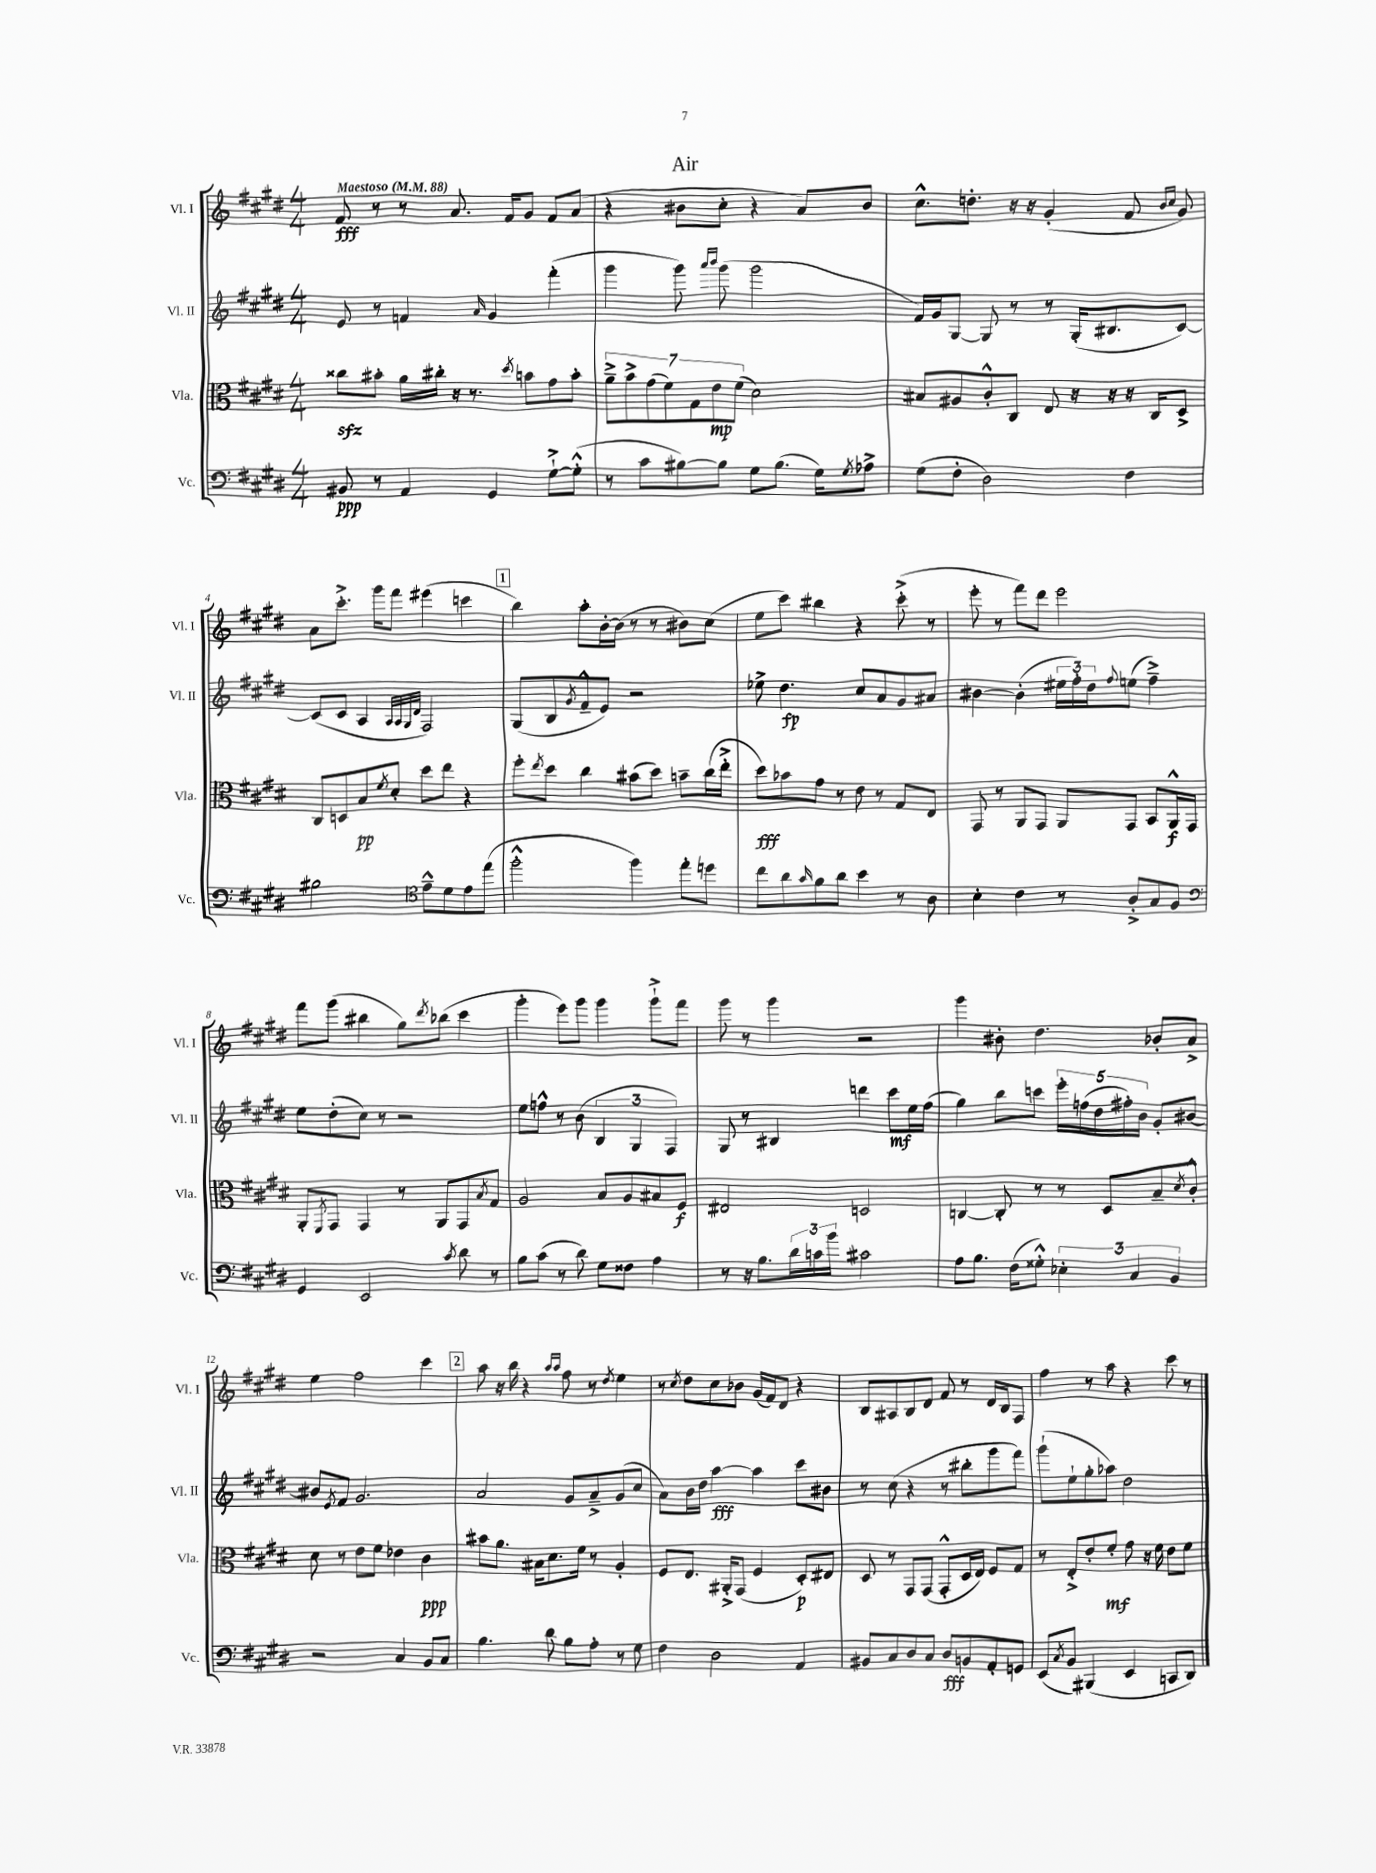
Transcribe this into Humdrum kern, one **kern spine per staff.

**kern	**dynam	**kern	**dynam	**kern	**dynam	**kern	**dynam
*part4	*part4	*part3	*part3	*part2	*part2	*part1	*part1
*staff4	*staff4	*staff3	*staff3	*staff2	*staff2	*staff1	*staff1
*I"Vc.	*	*I"Vla.	*	*I"Vl. II	*	*I"Vl. I	*
*I'Vc.	*	*I'Vla.	*	*I'Vl. II	*	*I'Vl. I	*
*clefF4	*	*clefC3	*	*clefG2	*	*clefG2	*
*k[f#c#g#d#]	*	*k[f#c#g#d#]	*	*k[f#c#g#d#]	*	*k[f#c#g#d#]	*
*M4/4	*	*M4/4	*	*M4/4	*	*M4/4	*
*MM88	*	*MM88	*	*MM88	*	*MM88	*
=1	=1	=1	=1	=1	=1	=1	=1
!	!	!	!	!	!	!LO:TX:a:B:t=Maestoso	!
8BB#X/	ppp	8cc##Xzz\L	.	8e/	.	8f#/	fff
8r	.	8b#X'\J	.	8r	.	8r	.
4AA/	.	16a\LL	.	4fn/	.	8r	.
.	.	16cc#X'\JJ	.	.	.	.	.
.	.	16r	.	.	.	8.a/	.
.	.	8.r	.	.	.	.	.
.	.	.	.	16qqa/	.	.	.
4GG#/	.	.	.	4g#/	.	.	.
.	.	.	.	.	.	16f#/KL	.
.	.	8qdd#/	.	.	.	.	.
.	.	8bn\L	.	.	.	8g#/J	.
[8G#`^\L	.	8g#\	.	(4fff#'\	.	8f#/L	.
(8G#'^^\J]	.	8b'\J	.	.	.	(8a/J	.
=2	=2	=2	=2	=2	=2	=2	=2
8r	.	14a~^\L	.	4ggg#\	.	4r	.
.	.	14b^\	.	.	.	.	.
8c#\L	.	.	.	.	.	.	.
.	.	(14g#\	.	.	.	.	.
.	.	14f#\)	.	.	.	.	.
[8B#X\)	.	.	.	8ggg#\)	.	8b#X\L	.
.	.	14G#\	.	.	.	.	.
.	.	14e\	mp	.	.	.	.
.	.	.	.	16qqaaa/LL	.	.	.
.	.	.	.	16qqbbb/JJ	.	.	.
8B#\J]	.	.	.	(8ggg#\	.	8cc#'\J	.
.	.	(14f#\J	.	.	.	.	.
8G#\L	.	2d#\)	.	2ggg#\	.	4r	.
(8.B#\J	.	.	.	.	.	.	.
.	.	.	.	.	.	8a/L)	.
16G#\KL)	.	.	.	.	.	.	.
8qG#/	.	.	.	.	.	.	.
8A-X^\J	.	.	.	.	.	8b#/J	.
=3	=3	=3	=3	=3	=3	=3	=3
(8G#\L	.	8B#X/L	.	16f#/LL)	.	8.cc#^^\L	.
.	.	.	.	16g#/J	.	.	.
8F#'\J	.	8A#X/	.	[8G#/J	.	.	.
.	.	.	.	.	.	8.ddn'\J	.
2D#\)	.	8c#'^^/	.	8G#/]	.	.	.
.	.	8C#/J	.	8r	.	16r	.
.	.	.	.	.	.	16r	.
.	.	8E/	.	8r	.	(4g#'/	.
.	.	16r	.	(16G#'/KL	.	.	.
.	.	16r	.	8.B#X/	.	.	.
4F#\	.	16r	.	.	.	8f#/	.
.	.	16C#/KL	.	.	.	.	.
.	.	.	.	.	.	16qqb/LL	.
.	.	.	.	.	.	16qqcc#/JJ	.
.	.	8D#^/J	.	[8c#/J)	.	8g#/)	.
!!LO:LB:g=z
=4	=4	=4	=4	=4	=4	=4	=4
2B#X\	.	8C#/L	.	(8c#/L]	.	8a\L	.
.	.	8Dn/	.	8c#/J	.	8.ccc#'^\J	.
.	.	8B/	pp	4A/	.	.	.
.	.	.	.	.	.	16ggg#\KL	.
.	.	8qf#/	.	.	.	.	.
.	.	8d#'/J	.	.	.	8fff#\J	.
*clefC4	*	*	*	*	*	*	*
.	.	.	.	32qqA/LLL	.	.	.
.	.	.	.	32qqA/	.	.	.
.	.	.	.	32qqG#/	.	.	.
.	.	.	.	32qqd#/JJJ	.	.	.
8e~^^\L	.	8dd#\L	.	2F#/)	.	(4eee#X\	.
8d#\	.	8ee\J	.	.	.	.	.
8e\	.	4r	.	.	.	4cccn\	.
(8ee\J	.	.	.	.	.	.	.
!!LO:REH:place=s1:t=1
=5	=5	=5	=5	=5	=5	=5	=5
2ff#'^^\	.	8ff#'\L	.	(8G#/L	.	4bb\)	.
.	.	8qee/	.	.	.	.	.
.	.	8dd#\J	.	8B/	.	.	.
.	.	.	.	8qg#/	.	.	.
.	.	4cc#\	.	8f#~^^/	.	8aa'\L	.
.	.	.	.	8e/J)	.	[16b'\L	.
.	.	.	.	.	.	(16b\JJ]	.
4ff#\)	.	(8b#X\L	.	2r	.	8r	.
.	.	8dd#\J)	.	.	.	8r	.
8ee'\L	.	8bn~\L	.	.	.	8b#X\L)	.
8ddn\J	.	(16cc#\L	.	.	.	(8cc#\J	.
.	.	16ee'^\JJ	.	.	.	.	.
=6	=6	=6	=6	=6	=6	=6	=6
8cc#\L	.	8dd#\L)	fff	8ee-X^\	.	8ee\L	.
8a\	.	8b-X\	.	4.dd#\	fp	8ccc#\J)	.
16qqg#/	.	.	.	.	.	.	.
8f#\	.	8g#\J	.	.	.	4bb#X\	.
8a\J	.	8r	.	.	.	.	.
4b\	.	8e\	.	8cc#/L	.	4r	.
.	.	8r	.	8a/	.	.	.
8r	.	8G#/L	.	8g#/	.	(8ccc#'^\	.
8A\	.	8E/J	.	8a#X/J	.	8r	.
=7	=7	=7	=7	=7	=7	=7	=7
4B'\	.	8GG#/	.	[4b#X\	.	8eee'\	.
.	.	8r	.	.	.	8r	.
4c#\	.	8AA/L	.	(4b#'\]	.	8fff#\L)	.
.	.	8GG#/J	.	.	.	8ddd#\J	.
8r	.	8AA/L	.	24ee#X\LL	.	2eee\	.
.	.	.	.	24ff#'\)	.	.	.
.	.	.	.	24dd#\J	.	.	.
.	.	.	.	8qqff#/	.	.	.
8A'^/L	.	8GG#/J	.	(8een\J	.	.	.
8G#/	.	8BB/L	.	4ff#~^\)	.	.	.
8F#/J	.	16AA^^/L	f	.	.	.	.
.	.	16GG#/JJ	.	.	.	.	.
!!LO:LB:g=z
=8	=8	=8	=8	=8	=8	=8	=8
*clefF4	*	*	*	*	*	*	*
4GG#/	.	8AA'/L	.	8ee\L	.	8fff#\L	.
.	.	8qFF#/	.	.	.	.	.
.	.	8GG#/J	.	(8dd#'\	.	(8ggg#\J	.
2EE/	.	4GG#/	.	8cc#\J)	.	4bb#X\	.
.	.	.	.	8r	.	.	.
.	.	8r	.	2r	.	8gg#\L)	.
.	.	.	.	.	.	8qddd#/	.
.	.	8AA/L	.	.	.	(8bb-X\J	.
8qc#/	.	.	.	.	.	.	.
8d#\	.	8GG#/	.	.	.	4ccc#\	.
.	.	8qB/	.	.	.	.	.
8r	.	8G#/J	.	.	.	.	.
=9	=9	=9	=9	=9	=9	=9	=9
8B\L	.	2A/	.	8ee\L	.	4ggg#'\	.
(8c#\J	.	.	.	8ffn^^\J	.	.	.
8r	.	.	.	8r	.	8eee\L)	.
8d#\)	.	.	.	(8b\	.	8ggg#\J	.
8G#\L	.	8B/L	.	6B/	.	4ggg#\	.
8F##X\J	.	8A/	.	.	.	.	.
.	.	.	.	6G#/	.	.	.
4A\	.	8B#X/	.	.	.	8ggg#`^\L	.
.	.	.	.	6F#/)	.	.	.
.	.	8F#/J	f	.	.	8fff#\J	.
=10	=10	=10	=10	=10	=10	=10	=10
8r	.	2E#X/	.	8G#/	.	8ggg#\	.
16r	.	.	.	8r	.	8r	.
8.B\L	.	.	.	.	.	.	.
.	.	.	.	4B#X/	.	4ggg#\	.
24d#\L	.	.	.	.	.	.	.
24cn\	.	.	.	.	.	.	.
24b\JJ	.	.	.	.	.	.	.
2c#X\	.	2Dn/	.	4dddn\	.	2r	.
.	.	.	.	8ccc#\L	mf	.	.
.	.	.	.	16ee\L	.	.	.
.	.	.	.	(16ff#\JJ	.	.	.
=11	=11	=11	=11	=11	=11	=11	=11
8A\L	.	[4Cn/	.	4gg#\)	.	4ggg#\	.
8.B\J	.	.	.	.	.	.	.
.	.	8C'/]	.	8bb\L	.	8b#X'\	.
(16F#\KL	.	.	.	.	.	.	.
8G##X'^^\J)	.	8r	.	8cccn\J	.	4.dd#\	.
6E-X'\	.	8r	.	20eee'\LL	.	.	.
.	.	.	.	(20ffn\	.	.	.
.	.	.	.	20dd#\	.	.	.
.	.	8D#/L	.	.	.	.	.
.	.	.	.	20ff#X'\)	.	.	.
6C#/	.	.	.	.	.	.	.
.	.	.	.	20b\JJ	.	.	.
.	.	8B~/	.	8g#'/L	.	8b-X'/L	.
6BB/	.	.	.	.	.	.	.
.	.	8qd#/	.	.	.	.	.
.	.	8c#'^^/J	.	[8b#X/J	.	8a^/J	.
!!LO:LB:g=z
=12	=12	=12	=12	=12	=12	=12	=12
2r	.	8d#\	.	8b#X/L]	.	4ee\	.
.	.	.	.	8qe/	.	.	.
.	.	8r	.	8f#/J	.	.	.
.	.	8e\L	.	2.g#/	.	2ff#\	.
.	.	8f#\J	.	.	.	.	.
4C#/	.	4e-X\	.	.	.	.	.
8BB/L	.	4c#\	ppp	.	.	4ccc#\	.
8C#/J	.	.	.	.	.	.	.
!!LO:REH:place=s1:t=2
=13	=13	=13	=13	=13	=13	=13	=13
4.B\	.	8b#X\L	.	2a/	.	8aa\	.
.	.	8.a\J	.	.	.	16r	.
.	.	.	.	.	.	16bb\	.
.	.	.	.	.	.	4r	.
.	.	16B#X\KL	.	.	.	.	.
8d#\	.	8.d#\	.	.	.	.	.
.	.	.	.	.	.	16qqaa/LL	.
.	.	.	.	.	.	16qqaa/JJ	.
8B\L	.	.	.	8g#/L	.	8ff#\	.
.	.	16f#\Jk	.	.	.	.	.
8A'\J	.	8r	.	8a~^/	.	8r	.
.	.	.	.	.	.	8qdd#/	.
8r	.	4A'/	.	(8g#/	.	4ee\	.
8G#\	.	.	.	8cc#/J	.	.	.
=14	=14	=14	=14	=14	=14	=14	=14
4F#\	.	8F#/L	.	8a\L)	.	8r	.
.	.	.	.	.	.	8qcc#/	.
.	.	8.E/J	.	16b\L	.	8dd#\L	.
.	.	.	.	16dd#\JJ	.	.	.
2D#\	.	.	.	[4aa\	fff	8cc#\	.
.	.	16AA#X'^/KL	.	.	.	.	.
.	.	(8GG#/J	.	.	.	8b-X\J	.
.	.	4F#/	.	4aa\]	.	(16g#/LL	.
.	.	.	.	.	.	16f#/J)	.
.	.	.	.	.	.	8d#/J	.
4AA/	.	8D#'/L)	p	8ccc#\L	.	4r	.
.	.	8E#X/J	.	8b#X\J	.	.	.
=15	=15	=15	=15	=15	=15	=15	=15
8BB#X/L	.	8D#/	.	8r	.	8B/L	.
8C#/	.	8r	.	(8cc#\	.	8A#X/	.
8D#/	.	8GG#/L	.	4r	.	8B/	.
8C#/J	.	(8GG#/J	.	.	.	8d#/J	.
8D#/L	fff	8GG#'^^/L	.	8r	.	8f#/	.
8BBn/	.	16D#/L	.	8bb#X'\L	.	8r	.
.	.	16E/JJ)	.	.	.	.	.
8AA'/	.	8F#/L	.	8ggg#\	.	16d#/LL	.
.	.	.	.	.	.	16B/J	.
8GGn/J	.	8G#/J	.	8fff#\J)	.	8F#/J	.
=16	=16	=16	=16	=16	=16	=16	=16
(8EE/L	.	8r	.	(8ggg#`\L	.	4ff#\	.
8qC#/	.	.	.	.	.	.	.
8BB/J)	.	8E'^/L	.	8ee`\	.	.	.
(4BBB#X/	.	8e'/	.	8gg#'\	.	8r	.
.	.	8f#'/J	mf	8aa-X\J)	.	8aa\	.
4EE/	.	8g#\	.	2dd#\	.	4r	.
.	.	16r	.	.	.	.	.
.	.	16f#\	.	.	.	.	.
8CCn/L	.	8e\L	.	.	.	8ccc#\	.
8DD#/J)	.	8f#\J	.	.	.	8r	.
==	==	==	==	==	==	==	==
*-	*-	*-	*-	*-	*-	*-	*-
